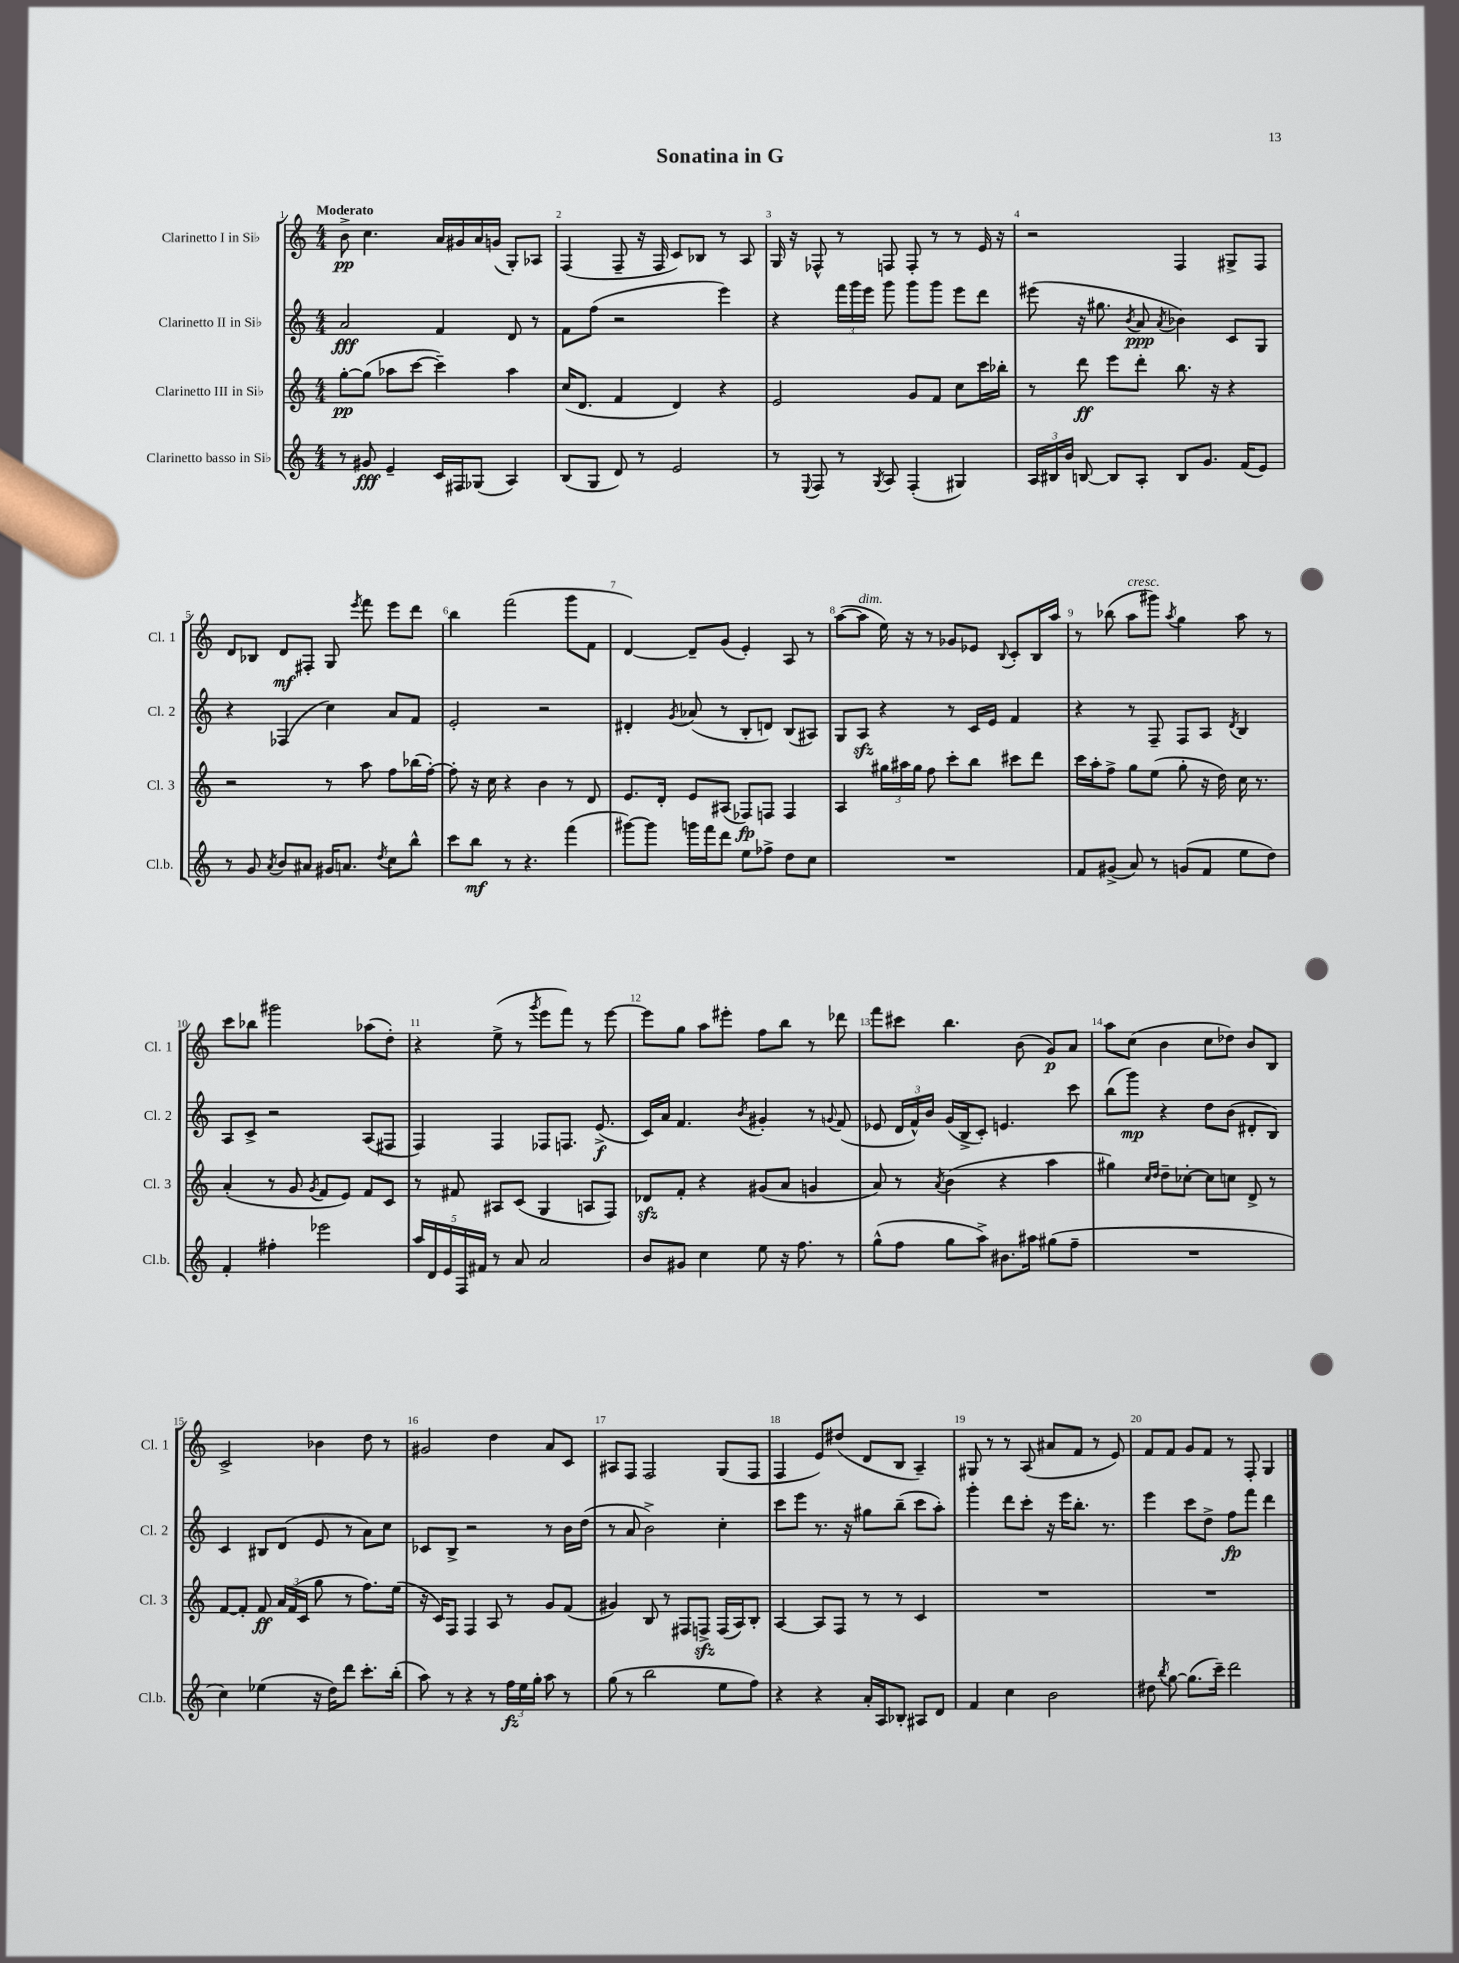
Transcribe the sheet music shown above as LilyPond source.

\header { title = "Sonatina in G" }
<<
\new StaffGroup <<
\new Staff = "s0" \with { instrumentName = "Clarinetto I in Sib" shortInstrumentName = "Cl. 1" } {
    \clef treble \key c \major \numericTimeSignature \time 4/4 \tempo "Moderato"
    \autoBeamOff b'8->\pp c''4. a'16[ gis'16 a'16 g'16]( g8[-.) aes8] |
    f4( f8-- r16 f16 c'8[) bes8] r8 a8 |
    g16 r16 fes8-^ r8 f8 f8-. r8 r8 e'16 r16 |
    r2 f4 gis8[-> f8] |
    d'8[ bes8] d'8[\mf fis8]-. g8 \acciaccatura { e'''8 } f'''8 e'''8[ d'''8] |
    b''4 f'''2( g'''8[ f'8] |
    d'4~) d'8[-- g'8]( e'4-.) a8 r8 |
    a''8[~( a''8]^\markup { \italic "dim." } e''16) r16 r8 ges'8[ ees'8] \appoggiatura { b8 } c'8[-. b16 a''16] |
    r8 bes''8( a''8[^\markup { \italic "cresc." } gis'''8]) \acciaccatura { a''8 } g''4 a''8 r8 |
    c'''8[ bes''8] gis'''2 aes''8[( d''8]-.) |
    r4 e''8->( r8 \acciaccatura { g'''8 } e'''8[ f'''8]) r8 e'''8~ |
    e'''8[ g''8] a''8[ eis'''8]-. f''8[ b''8] r8 des'''8 |
    f'''8[ cis'''8] b''4. b'8( g'8[\p) a'8] |
    a''8[ c''8]( b'4 c''8[ des''8]) b'8[ b8] |
    c'2-> bes'4 d''8 r8 |
    gis'2 d''4 a'8[ c'8] |
    ais8[ f8] f2 g8[( f8] |
    f4 e'8[) dis''8]( d'8[ b8] a4--) |
    gis8 r8 r8 a8( ais'8[ f'8] r8 e'8) |
    f'8[ f'8] g'8[ f'8] r8 f8-. g4 \bar "|." |
}
\new Staff = "s1" \with { instrumentName = "Clarinetto II in Sib" shortInstrumentName = "Cl. 2" } {
    \clef treble \key c \major \numericTimeSignature \time 4/4
    \autoBeamOff a'2\fff f'4 d'8 r8 |
    f'8[ f''8]( r2 e'''4) |
    r4 \tuplet 3/2 { f'''16[ g'''16 e'''16] } g'''8 g'''8[ g'''8] e'''8[ d'''8] |
    eis'''8( r16 gis''8. \acciaccatura { b'8 } a'8\ppp \acciaccatura { a'8 } bes'4) c'8[ g8] |
    r4 fes4( c''4) a'8[ f'8] |
    e'2-. r2 |
    dis'4-. \acciaccatura { g'8 } aes'8( r8 b8[-. d'8]) b8[( ais8]) |
    g8[ a8]\sfz r4 r8 c'16[ e'16] f'4 |
    r4 r8 f8-- f8[ a8] \acciaccatura { d'8 } b4 |
    a8[ c'8]-> r2 a8[( fis8] |
    f4) f4 fes8[ f8.] e'8.->\f( |
    c'16[) a'16] f'4. \acciaccatura { b'8 } gis'4-. r8 \appoggiatura { g'8 } f'8( |
    ees'8 \tuplet 3/2 { d'16[ f'16-^) b'16] } g'16[( b16-> c'8]-.) e'4. c'''8 |
    b''8[( g'''8]\mp) r4 d''8[ b'8]( dis'8[-. b8]) |
    c'4 bis8[ d'8]( e'8 r8 a'8[) c''8] |
    ces'8[ b8]-> r2 r8 b'16[ d''16]( |
    r8 a'8 b'2->) c''4-. |
    c'''8[ e'''8] r8. r16 gis''8[ b''8]--( c'''8[ a''8]-.) |
    g'''4-. d'''8[ c'''8]-. r16 e'''16[ b''8.]-. r8. |
    e'''4 c'''8[ d''8]-> f''8[\fp f'''8] d'''4 \bar "|." |
}
\new Staff = "s2" \with { instrumentName = "Clarinetto III in Sib" shortInstrumentName = "Cl. 3" } {
    \clef treble \key c \major \numericTimeSignature \time 4/4
    \autoBeamOff g''8[~-.\pp g''8]( aes''8[ c'''8]~ c'''4--) aes''4 |
    c''16[( d'8.] f'4 d'4) r4 |
    e'2 g'8[ f'8] c''8[ c'''16 bes''16]-. |
    r8 d'''8\ff e'''8[ d'''8]-. b''8. r16 r4 |
    r2 r8 a''8 f''8[ bes''16( f''16]~-.) |
    f''8-. r16 c''16 r4 b'4 r8 d'8 |
    e'8.[ d'16]-. e'8[ ais8]( fes8[\fp) f8] f4 |
    a4 \tuplet 3/2 { gis''16[ ais''16 gis''16] } f''8 c'''8[-. b''8] cis'''8[ d'''8] |
    c'''16[ a''16-. f''8]-> g''8[ e''8]( g''8-. r16 d''16) c''16 r8. |
    a'4-.( r8 g'8 \acciaccatura { g'8 } f'8[ e'8]) f'8[ c'8] |
    r8 fis'8 ais8[ c'8]( g4 a8[ f8]) |
    des'8[\sfz f'8]-. r4 gis'8[( a'8] g'4 |
    a'8) r8 \acciaccatura { a'8 } b'4( r4 a''4 |
    gis''4) \grace { c''16[ d''16] } d''8[-- ces''8]~-. ces''8[ c''8] d'8-> r8 |
    f'8[~ f'8]-. f'8\ff \tuplet 3/2 { a'16[ f'16( c'16] } g''8 r8 f''8.[) e''16]( |
    r16 c'16[) f8] f4 a8 r8 g'8[ f'8]( |
    gis'4) b8 r8 fis8[ f8]->\sfz f16[( a16) b8]-. |
    a4~ a8[ f8] r8 r8 c'4 |
    R1 |
    R1 \bar "|." |
}
\new Staff = "s3" \with { instrumentName = "Clarinetto basso in Sib" shortInstrumentName = "Cl.b." } {
    \clef treble \key c \major \numericTimeSignature \time 4/4
    \autoBeamOff r8 gis'8\fff e'4-- c'16[ fis16 ges8]( a4) |
    b8[( g8] d'8) r8 e'2 |
    r8 \appoggiatura { e8 } f8 r8 \acciaccatura { g8 } a8 f4-.( gis4) |
    \tuplet 3/2 { a16[ bis16 b'16] } b8~ b8[ a8]-. b8[ g'8.] f'16[( e'8]) |
    r8 g'8 \acciaccatura { a'8 } b'8[ ais'8] gis'16[ a'8.] \acciaccatura { d''8 } c''8[ b''8]-^ |
    c'''8[ b''8]\mf r8 r4. f'''4( |
    gis'''8[~) gis'''8] g'''16[ f'''16 d'''8] e''8[ fes''8]-> d''8[ c''8] |
    R1 |
    f'8[ gis'8]->( a'8) r8 g'8[( f'8] e''8[ d''8]) |
    f'4-. fis''4-. ees'''2 |
    \tuplet 5/4 { a''16[ d'16 e'16 f16 fis'16] } r8 a'8 a'2 |
    b'8[ gis'8] c''4 e''8 r16 f''8. r8 |
    g''8[-^( f''8] g''8[ a''8]->) bis'8.[ ais''16] gis''8[( f''8]-- |
    R1 |
    c''4) ees''4( r16 d''16[) d'''8] c'''8.[-. b''16]-.( |
    a''8) r8 r4 r8 \tuplet 3/2 { f''16[\fz e''16 g''16]-. } a''8 r8 |
    g''8( r8 b''2 e''8[ f''8]) |
    r4 r4 a'16[-. a16 bes8]-. ais8[ d'8] |
    f'4 c''4 b'2 |
    dis''8 \acciaccatura { b''8 } g''8~ g''8.[( c'''16]--) d'''2 \bar "|." |
}
>>
>>
\layout { \context { \Score \override BarNumber.break-visibility = ##(#f #t #t) barNumberVisibility = #all-bar-numbers-visible } }
